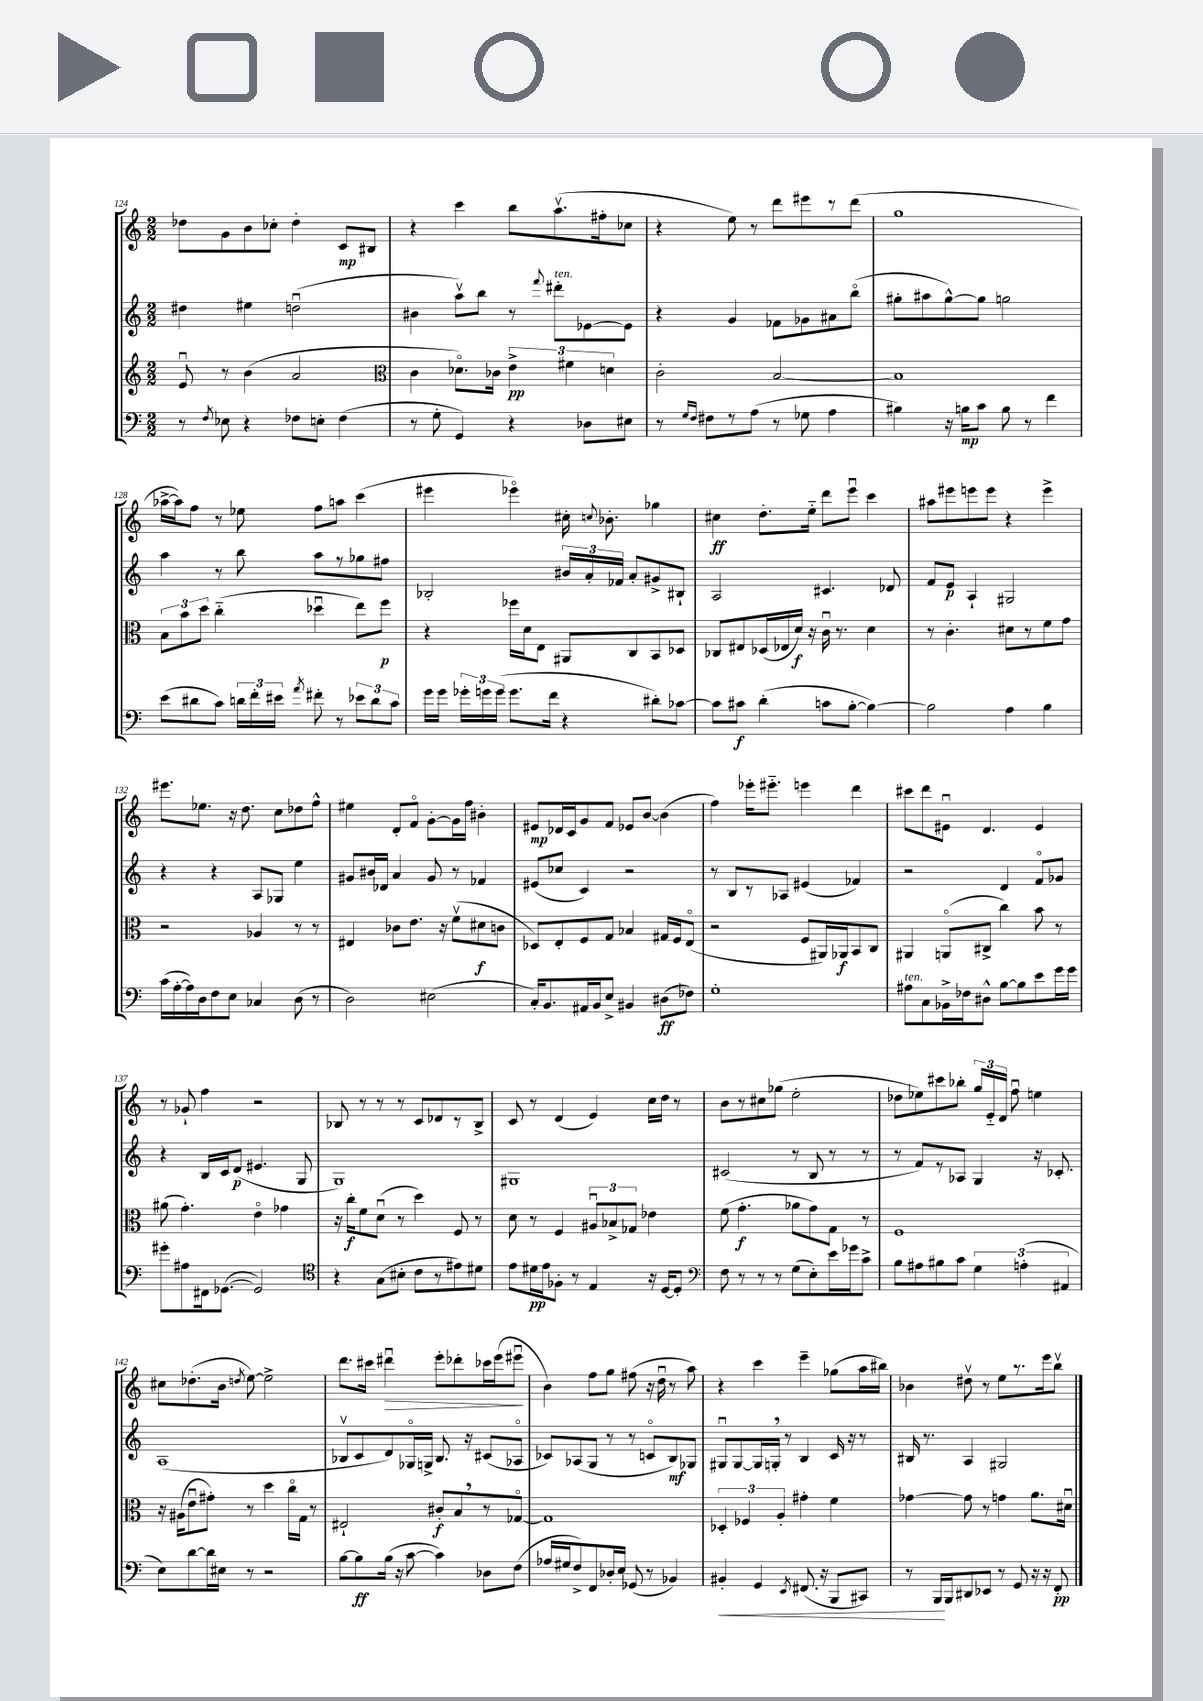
<<
\new StaffGroup <<
\new Staff = "s0" {
    \clef treble \key c \major \numericTimeSignature \time 2/2
    \autoBeamOff des''8[ g'8 b'8 ces''8]-. des''4-. c'8[\mp bis8] |
    r4 c'''4 b''8[ a''8.\upbow( fis''16-. ces''8] |
    r4 e''8) r8 d'''8[ eis'''8 r8 d'''8]( |
    g''1 |
    aes''16[~-> aes''16) f''8] r8 ees''8 f''8[ a''8] c'''4( |
    eis'''4 ees'''4\flageolet) cis''16-. \appoggiatura { c''8 } bes'8.-. ges''4 |
    cis''4\ff d''8.[-. e''16]-_ d'''8[ e'''8]\downbow c'''4 |
    ais''8[ eis'''8 e'''8 e'''8] r4 e'''4-> |
    eis'''8.[ ees''8.] r16 d''8. c''8[ des''8 f''8]-^ |
    eis''4 d'8[-. f'8]\flageolet g'8[~-. g'16 f''16] bis'4-. |
    eis'8[\mp des'16 c'16 g'8 f'8] ees'8[ b'8]~ b'4( |
    f''4) ees'''16[-. eis'''8.]-_ e'''4 d'''4 |
    cis'''8[ d'''8 eis'8]\downbow d'4. eis'4 |
    r8 ges'8-! f''4 r2 |
    bes8 r8 r8 r8 c'8[ des'8 r8 bes8]-> |
    c'8 r8 d'4( e'4) c''16[ d''16] r8 |
    b'8[ r8 cis''8 ges''8]( e''2-. |
    des''8[ ees''8) cis'''8 bes''8]-. \tuplet 3/2 { g''16[ e'16-_ d'16] } f''8\downbow e''4 |
    cis''8[ des''8.-.( b'16] \acciaccatura { d''8 } e''8~) e''2-> |
    d'''8.[ cis'''16] dis'''4\downbow\> e'''8[-. des'''8-. ces'''16 e'''16( eis'''8]\downbow\! |
    b'4) f''8[ g''8] fis''8( r16 d''16\downbow r8 a''8) |
    r4 c'''4 e'''4-- ges''8[( a''16 bis''16]) |
    bes'4 dis''8\upbow r8 e''8[ r8. e'''16 b''8]\upbow \bar "|." |
}
\new Staff = "s1" {
    \clef treble \key c \major \numericTimeSignature \time 2/2
    \autoBeamOff dis''4 eis''4 d''2\downbow( |
    bis'4 a''8[\upbow) b''8] r8 \appoggiatura { f'''8 } dis'''8[-.^\markup { \italic "ten." } ees'8~ ees'8] |
    r4 g'4 fes'8[ ges'8 ais'8 b''8]\flageolet( |
    gis''8[-. ais''8 gis''8~-^) gis''8] g''2 |
    a''4 r8 b''8 a''8[ r8 ges''8 fis''8] |
    bes2-. \tuplet 3/2 { bis'16[ a'16-. fes'16] } a'8[-. gis'8-> bis8]-! |
    a2 cis'4. des'8 |
    f'8[ e'8]\p a4-! gis2 |
    r4 r4 a8[ ges8] e''4 |
    gis'8[ bis'16 des'16] a'4 gis'8 r8 fes'4 |
    eis'8[( ces''8] c'4) r2 |
    r8 b8[ r8 aes8] eis'4( fes'4) |
    r2 d'4 f'8[\flageolet ges'8] |
    r4 b16[ c'16 d'8]\p( eis'4. g8 |
    g1) |
    gis1 |
    cis'2( r8 b8 r8 r8 |
    r8 f'8[) r8 aes8] g4 r16 ces'8.-. |
    a1( |
    bes8[\upbow c'8 d'8) ges16\flageolet g16]-> bes8. r16 cis'8[( aes8]\flageolet |
    ces'8[) aes8( g8] r8 r8 c'8[\flageolet b8\mf) ges8] |
    gis8[\downbow gis8~ gis16 g16]-. \breathe r8 b4 c'16 r16 r8 |
    bis16 r8. a4 gis2 \bar "|." |
}
\new Staff = "s2" {
    \clef treble \key c \major \numericTimeSignature \time 2/2
    \autoBeamOff e'8\downbow r8 b'4( a'2 |
    \clef alto c'4 des'8.[\flageolet) ces'16] \tuplet 3/2 { e'4->\pp fis'4 d'4 } |
    c'2-. b2~ |
    b1 |
    \tuplet 3/2 { b8[ b'8 d''8] } c''4-_( des''4\downbow e''8[) f''8]\p |
    r4 fes''16[ d'16 e8] ais,8[ c8 b,8 des8] |
    ces8[ eis8 des16( ees16 d'16]\f) r16 c'16\downbow r8. d'4 |
    r8 c'4.-. dis'8[ r8 f'8 g'8] |
    r2 aes4 r8 r8 |
    eis4 ces'8[ e'8.] r16 f'8[\upbow( dis'8\f c'8] |
    des8[) e8-. f8 g8] bes4 gis16[ f16 e8]\flageolet( |
    r2 f8[ ais,16) aes,16\f b,8 c8] |
    ais,4 a,8[\flageolet( cis8]-> c''4) b'8 r8 |
    ais'8( g'4.-.) e'4\flageolet ges'4 |
    r16 c''16[-.\f f'8 d'8]\downbow( r8 d''4) f8 r8 |
    d'8 r8 f4 \tuplet 3/2 { ais8[\downbow bes8-> ges8] } ees'4 |
    f'8( g'4.-.\f aes'8[ g'8) g8] r8 |
    f1 |
    r16 ais16[( e'8\downbow gis'8]-.) r8 d''4 c''16[\flageolet g16] r8 |
    eis2-! cis'8[-.\f b8 \breathe r8 ges8]~\flageolet |
    ges1 |
    \tuplet 3/2 { des4-. fes4 a4-. } gis'4-. f'4 |
    ges'4~ ges'8 r8 g'4 a'8.[ dis'16]\downbow \bar "|." |
}
\new Staff = "s3" {
    \clef bass \key c \major \numericTimeSignature \time 2/2
    \autoBeamOff r8 \acciaccatura { f8 } ees8 r4 fes8[ e8]-. fes4( |
    r8 g8-. g,4) r4 des8[ eis8] |
    r8 \grace { g16[ f16] } fis8[ r8 a8]( r8 ges8 a4 |
    bis4) r16 b16[\mp c'8] b8 r8 f'4 |
    e'8[( dis'8 c'8]) \tuplet 3/2 { d'16[ f'16-. eis'16] } \acciaccatura { a'8 } fis'8-. r8 \tuplet 3/2 { ees'8[ d'8 c'8] } |
    g'16[ g'16] \tuplet 3/2 { ges'16[-. g'16 g'16]( } g'8.[ f'16] r4 dis'8[-.) ces'8]~ |
    ces'8[ cis'8]\f d'4-.( c'8[ b8]~-. b4~) |
    b2 a4 b4 |
    c'16[( a16~-. a16) d16 f8 e8] ces4 d8( r8 |
    d2) eis2( |
    c16[-.) b,8. ais,16 b,16 e8]-> bis,4 dis8[\ff( fes8]) |
    g1-. |
    ais8[^\markup { \italic "ten." } c8 bes,16-> fes16 dis8]-^ b8[~ b8 e'8 g'16 g'16] |
    gis'8[-. ais8 fis,16 ges,8.]~( ges,2) |
    \clef tenor r4 g8[( bis8]-. c'8[ r8 eis'8) dis'8] |
    e'8[ dis'16\pp e'16 fes8]-. r8 e4 r16 d16[~ d8]-. |
    \clef bass f8 r8 r8 r8 g8[( e8-.) e'16 ges'16 c'8]-> |
    b8[ ais8 bis8 c'8] \tuplet 3/2 { g4 a4-.( ais,4 } |
    e8[) d'8~ d'16 eis16] r8 r2 |
    b8[~ b8\ff b16]( r16 c'8~ c'4) des8[ f8]( |
    aes16[ gis16 f8->) f,8 des16-. e16] ges,8( r8 bes,4) |
    bis,4-.\< g,4 \acciaccatura { e,8 } fis,8.( r16 b,,8[ cis,8]) |
    r8 b,,16[\! b,,16 dis,8 ees,8] r8 g,8 r16 r16 f,8-.\pp \bar "|." |
}
>>
>>
